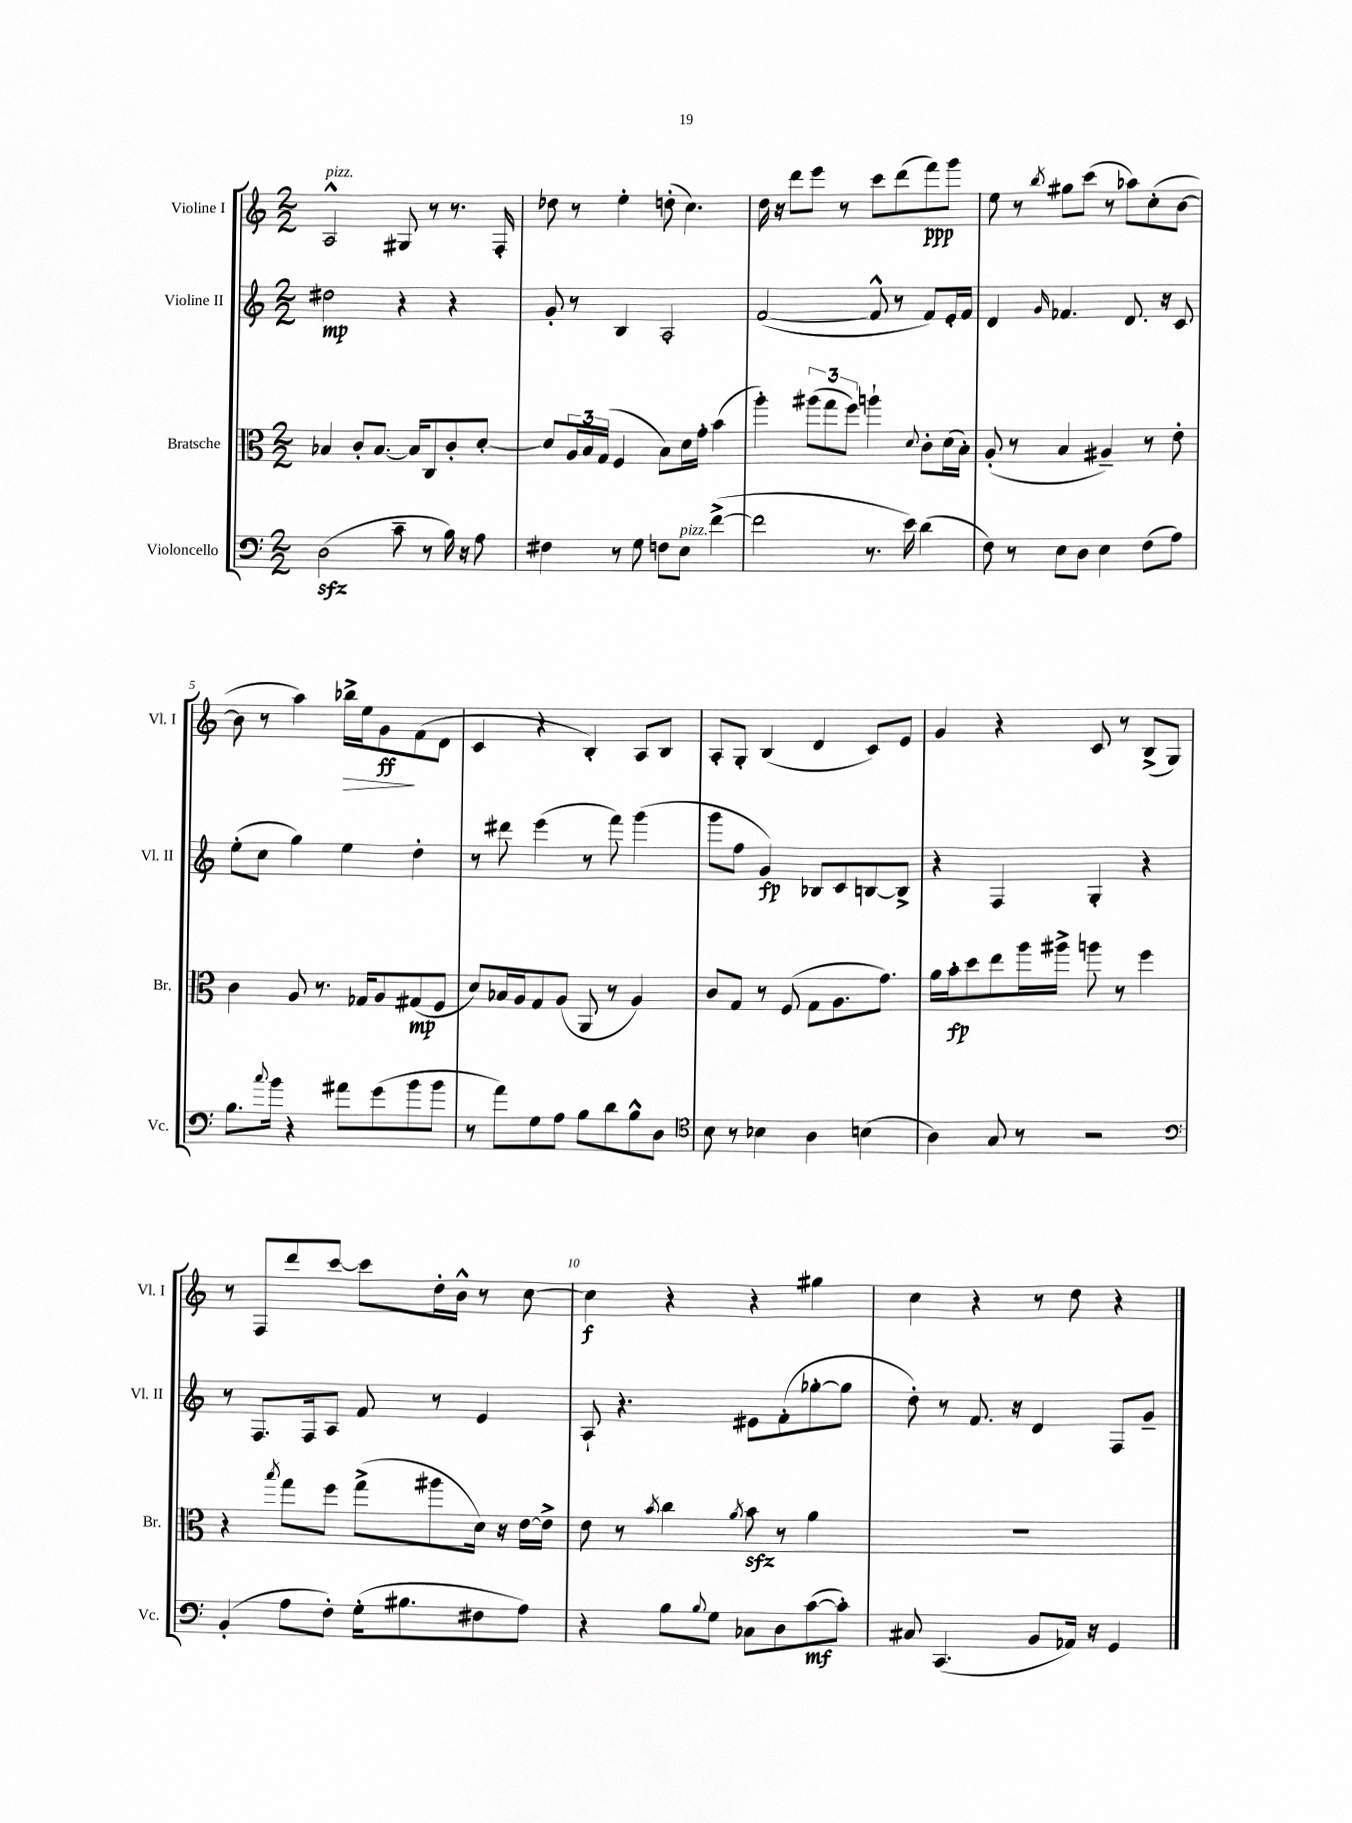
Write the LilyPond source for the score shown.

<<
\new StaffGroup <<
\new Staff = "s0" \with { instrumentName = "Violine I" shortInstrumentName = "Vl. I" } {
    \clef treble \key c \major \numericTimeSignature \time 2/2
    a2-^^\markup { \italic "pizz." } gis8 r8 r8. f16-. |
    des''8 r8 e''4-. d''8-.( c''4.) |
    d''16 r16 d'''8 e'''8 r8 c'''8 d'''8( f'''8\ppp) g'''8 |
    e''8 r8 \acciaccatura { b''8 } gis''8 c'''8( r8 aes''8) c''8-.( b'8~ |
    b'8 r8 a''4) bes''16->\> e''16 g'8\ff\! f'8( d'8 |
    c'4 r4 b4-.) a8 b8 |
    a8-. g8-. b4( d'4 c'8) e'8 |
    g'4 r4 c'8 r8 b8->( g8) |
    r8 f8 d'''8 c'''8~ c'''8 d''16-. b'16-^ r8 c''8~ |
    c''4\f r4 r4 gis''4 |
    c''4 r4 r8 d''8 r4 \bar "|." |
}
\new Staff = "s1" \with { instrumentName = "Violine II" shortInstrumentName = "Vl. II" } {
    \clef treble \key c \major \numericTimeSignature \time 2/2
    dis''2\mp r4 r4 |
    g'8-. r8 b4 a2-. |
    f'2~( f'8-^ r8 f'8) e'16-. f'16 |
    d'4 \grace { g'16 } fes'4. d'8. r16 c'8 |
    e''8-.( c''8 g''4) e''4 d''4-. |
    r8 dis'''8 e'''4( r8 f'''8) g'''4( |
    g'''8 f''8 g'4\fp) bes8 c'8 b8~ b8-> |
    r4 f4 g4-. r4 |
    r8 f8. f16 a8 f'8 r8 e'4 |
    a8-! r4. eis'8 f'8-.( ges''8~-. ges''8 |
    d''8-.) r8 f'8. r16 d'4 f8 g'8-- \bar "|." |
}
\new Staff = "s2" \with { instrumentName = "Bratsche" shortInstrumentName = "Br." } {
    \clef alto \key c \major \numericTimeSignature \time 2/2
    bes4 c'8-. bes8.~ bes16 c8 c'8-. d'8~-. |
    d'8 \tuplet 3/2 { a16 b16 g16( } f4 b8) d'16 g'16-. b'4( |
    a''4-.) \tuplet 3/2 { ais''8( g''8 f''8) } a''4-! \appoggiatura { d'8 } c'8-. d'16( b16-.) |
    a8-.( r8 b4 ais4--) r8 e'8-. |
    c'4 a8 r8. ges16 a8 gis8\mp( f8 |
    d'8) bes16 a16 g8 a8( a,8 r8 a4) |
    c'8 g8 r8 f8( g8 a8. g'8.) |
    a'16 b'16-.\fp d''8 e''8 a''16 ais''16-> a''8 r8 f''4 |
    r4 \acciaccatura { b''8 } g''8 f''8 g''8->( ais''8 d'16) r16 e'16~ e'16-> |
    e'8 r8 \acciaccatura { b'8 } c''4 \acciaccatura { a'8 } b'8\sfz r8 a'4 |
    R1 \bar "|." |
}
\new Staff = "s3" \with { instrumentName = "Violoncello" shortInstrumentName = "Vc." } {
    \clef bass \key c \major \numericTimeSignature \time 2/2
    d2\sfz( c'8-- r8 b16) r16 a8 |
    fis4 r8 g8 f8 e8^\markup { \italic "pizz." } f'4~->( |
    f'2 r8. e'16) d'4( |
    f8) r8 e8 d8 e4 f8( a8) |
    b8. \appoggiatura { c''8 } b'16 r4 ais'8 g'8( b'8 b'8 |
    r8 a'8) g8 a8 b8 d'8 b8-^ d8 |
    \clef tenor b8 r8 bes4 a4 b4( |
    a4) g8 r8 r2 |
    \clef bass b,4-.( a8 f8-.) g16-.( bis8. fis8 a8) |
    r4 b8 \appoggiatura { b8 } g8 ces8 d8 c'8~\mf( c'8-.) |
    cis8 c,4.( b,8 aes,16) r16 g,4 \bar "|." |
}
>>
>>
\layout { \context { \Score \override BarNumber.break-visibility = ##(#f #t #t) barNumberVisibility = #(every-nth-bar-number-visible 5) } }
